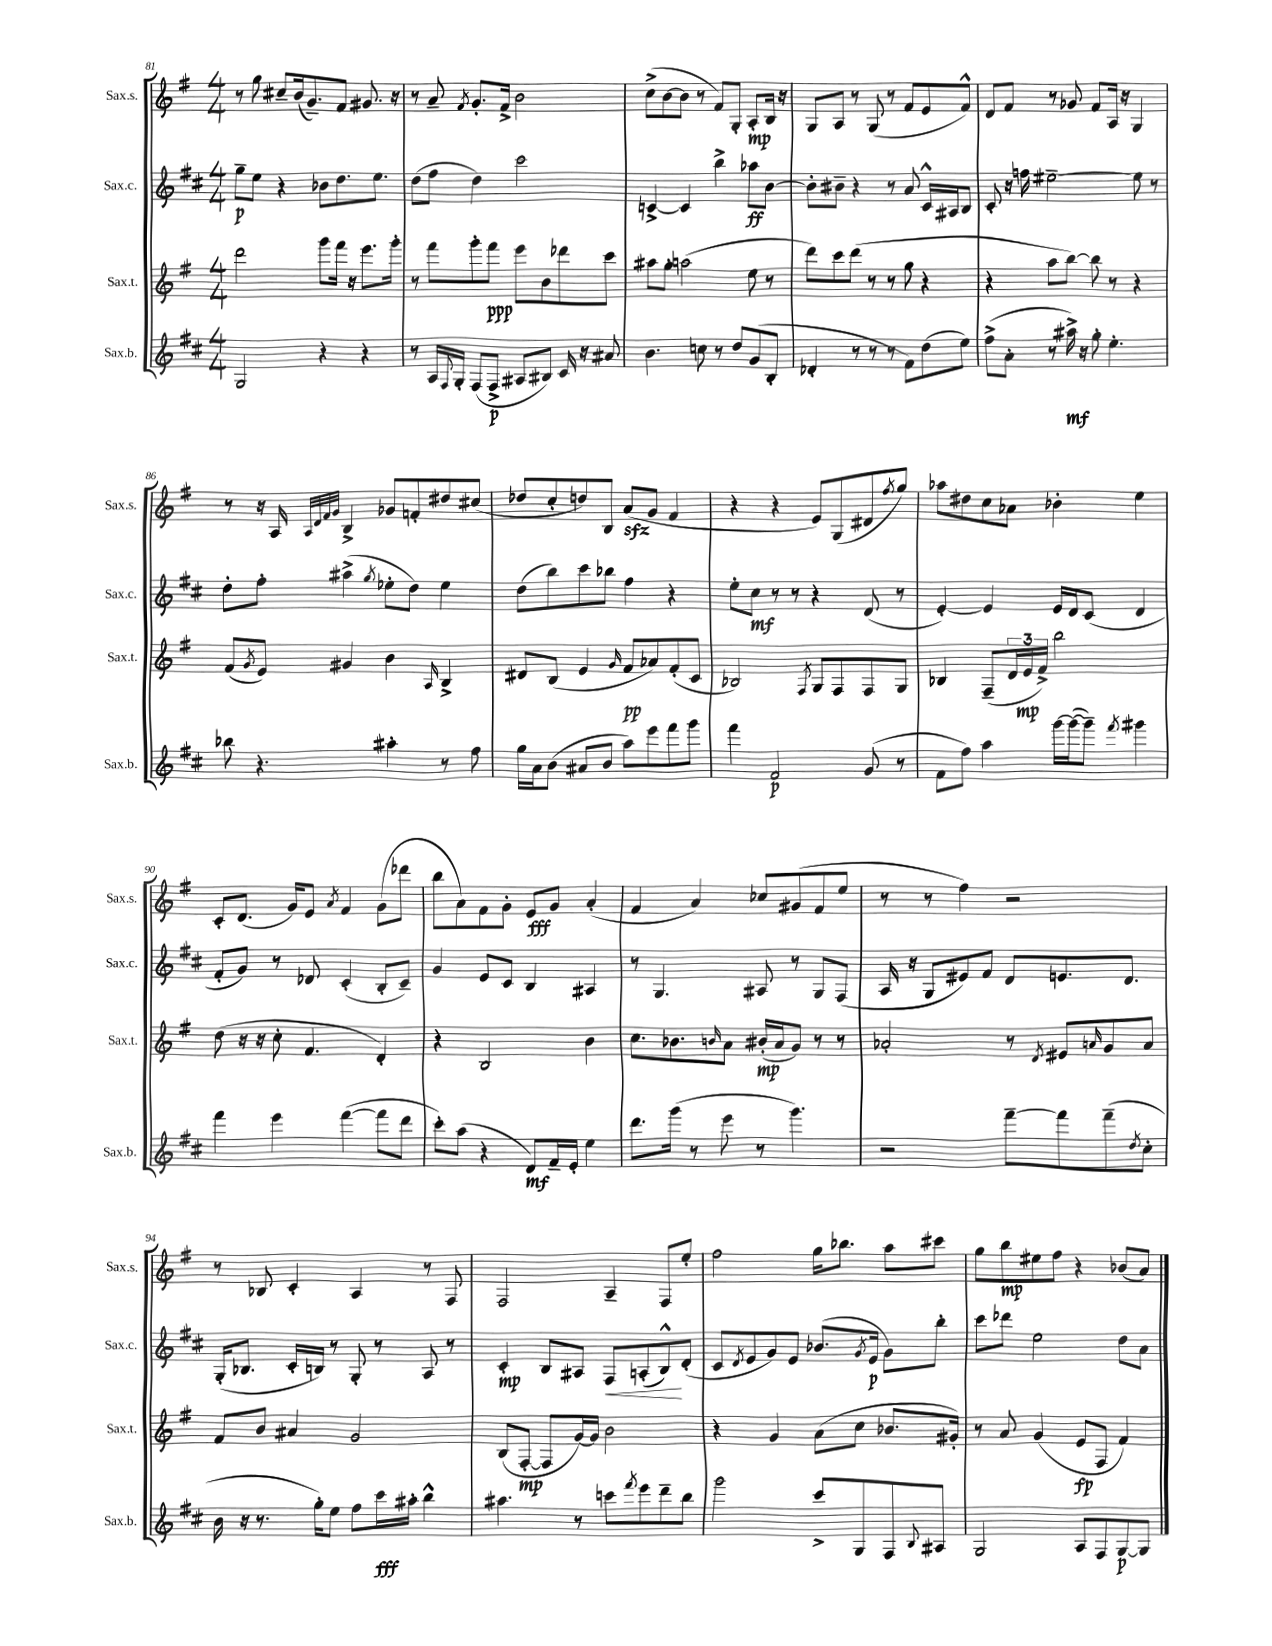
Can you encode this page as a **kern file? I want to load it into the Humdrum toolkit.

**kern	**kern	**kern	**kern
*staff4	*staff3	*staff2	*staff1
*clefG2	*clefG2	*clefG2	*clefG2
*k[f#c#]	*k[f#]	*k[f#c#]	*k[f#]
*M4/4	*M4/4	*M4/4	*M4/4
2G	2ddd	8gg~	8r
.	.	8ee	8gg
.	.	4r	8cc#~
.	.	.	(16b
.	.	.	8.g~)
4r	8ggg	8b-	.
.	16fff#	8.dd	8f#
.	16r	.	.
4r	8.eee	.	8.g#
.	.	8.ee	.
.	16ggg'	.	16r
=	=	=	=
8r	8r	(8dd	8r
16A	8fff#	8ff#	8a~
8qqF#	.	.	.
16G'	.	.	.
.	.	.	8qf#
(8F#	8ggg'	4dd)	8.g'
8F#^	8fff#	.	.
.	.	.	16f#^
8A#	8eee	2ccc#	2b
8B#)	8b	.	.
16c#	8ddd-	.	.
16r	.	.	.
8a#	8ccc	.	.
=	=	=	=
4.b	8aa#	[4c^	(8cc^
.	8gg'	.	[8b
.	(2aa	4c]	8b]
8cc	.	.	8r
8r	.	4bb^	8f#)
8dd	.	.	8G'
(8g	8ee	8aa-	8A'
8B'	8r	[8b	16B
.	.	.	16r
=	=	=	=
4d-'	8ddd)	8b']	8G
.	8ccc	8b#~	8A
8r	(8ddd	4r	8r
8r	8r	.	(8G
8r	8r	8r	8r
8f#)	8gg	8a	8f#
(8dd	4r	16c#^^	8e
.	.	16A#	.
8ee)	.	8B	8f#^^)
=	=	=	=
(8ff#^	4r	8c#'	8d
8a'	.	16r	8f#
.	.	16ff	.
8r	8aa	[2ee#~	8r
16aa#^)	[8bb)	.	8g-
16r	.	.	.
8gg'	8bb]	.	8f#
4.ee'	8r	.	16A
.	.	.	16r
.	4r	8ee#]	4G
.	.	8r	.
=	=	=	=
8bb-	(8f#	8dd'	8r
.	8qg	.	.
4.r	8e)	8ff#'	16r
.	.	.	16A
.	.	.	32qqA
.	.	.	32qqd
.	.	.	32qqf#
.	.	.	32qqg
.	4g#	(4aa#^	4B^
.	.	8qgg	.
4aa#'	4b	8ee-'	8g-
.	.	8dd)	8f'
.	16qqA	.	.
8r	4B^	4ee-	8dd#
8ff#	.	.	(8cc#
=	=	=	=
16gg	8d#	(8dd	8dd-
16a	.	.	.
(8b	(8B	8bb)	8cc'
8a#	4e	8ccc#	8dd)
8b	.	8bb-	8B
.	16qqg	.	.
8aa)	8f#	4ff#	(8a
8eee	8a-)	.	8g
8fff#	(8f#'	4r	4f#
8ggg	8c	.	.
=	=	=	=
4fff#	2B-)	8ee'	4r
.	.	8cc#	.
2f#	.	8r	4r
.	.	8r	.
.	8qF#	.	.
.	8G	4r	8e)
.	8F#	.	(8G
(8g	8F#	(8d	8d#
.	.	.	8qff#
8r	8G	8r	8gg)
=	=	=	=
8f#	4B-	[4e')	8aa-
8ff#)	.	.	8dd#
4aa	(8F#~	4e]	8cc
.	24d	.	8a-
.	24e	.	.
.	24f#^)	.	.
[16ggg	2bb	16e	4b-'
(16ggg_	.	16d	.
8ggg~])	.	(8c#	.
8qfff#	.	.	.
4ggg#	.	4d	4ee
=	=	=	=
4fff#	(8dd	8f#'	8c'
.	16r	8g)	(8.d
.	16r	.	.
4eee	8cc'	8r	.
.	.	.	16g)
.	4.f#	8d-	8e
.	.	.	8qa
([4fff#	.	(4c#'	4f#
8fff#]	4d')	8B'	(8g
8ddd	.	8c#~)	8ddd-
=	=	=	=
8ccc#')	4r	4g	8bb
(8aa	.	.	8a)
4r	2B	8e	8f#
.	.	8c#	8g'
8d)	.	4B	8e
16f#~	.	.	8g
16e'	.	.	.
4ee	4b	4A#	(4a'
=	=	=	=
8.ddd	8.cc	8r	4f#
.	.	4.G	.
(16ggg	8.b-	.	.
8r	.	.	4a)
.	16qqb	.	.
8eee	8a	.	.
8r	(16b#'	8A#	8cc-
.	16a	.	.
4.ggg)	8g)	8r	(8g#
.	8r	8G	8f#
.	8r	(8F#	8ee
=	=	=	=
2r	2a-'	16A	8r
.	.	16r	.
.	.	8G	8r
.	.	8e#)	4ff#)
.	.	8f#	.
[8fff#~	8r	8d	2r
.	8qd	.	.
8fff#]	8e#	8.e	.
.	16qqa	.	.
(8fff#~	8g	.	.
.	.	8.d	.
8qdd	.	.	.
8cc#'	8a	.	.
=	=	=	=
16b	8f#	(16G'	8r
16r	.	8.B-	.
8.r	8b	.	8B-
.	4a#	16c#'	4c'
16gg')	.	16B)	.
8ee	.	8r	.
8ff#	2g	8G'	4A
16ccc#	.	8r	.
16aa#'	.	.	.
4bb^^	.	8A	8r
.	.	8r	8F#
=	=	=	=
4.aa#	(8B	4c#'	2F#
.	[8F#'	.	.
.	8F#]	8B	.
8r	[16g)	8A#	.
.	16g]	.	.
8ccc	2b	8F#	4A~
8qfff#	.	.	.
8eee	.	(8A'	.
8ddd~	.	8B^^)	8F#
8bb	.	(8d'	8ee'
=	=	=	=
2ggg	4r	8c#	2ff#
.	.	8qd	.
.	.	8e	.
.	4g	8g)	.
.	.	8e	.
8ccc#^	(8a	(8.b-	16gg
.	.	.	8.bb-
8G	8cc	.	.
.	.	8qg	.
.	.	16e	.
8F#	8.b-	8g)	8aa
8qqB	.	.	.
8A#	.	8bb'	8ccc#
.	16g#')	.	.
=	=	=	=
2G	8r	8ccc#	8gg
.	8a	8ddd-	8bb
.	(4g	2ee	8ee#
.	.	.	8ff#
8A	8e	.	4r
8F#	8F#	.	.
[8G	4f#)	8dd	(8b-
8G]	.	8a	8a)
==	==	==	==
*-	*-	*-	*-
